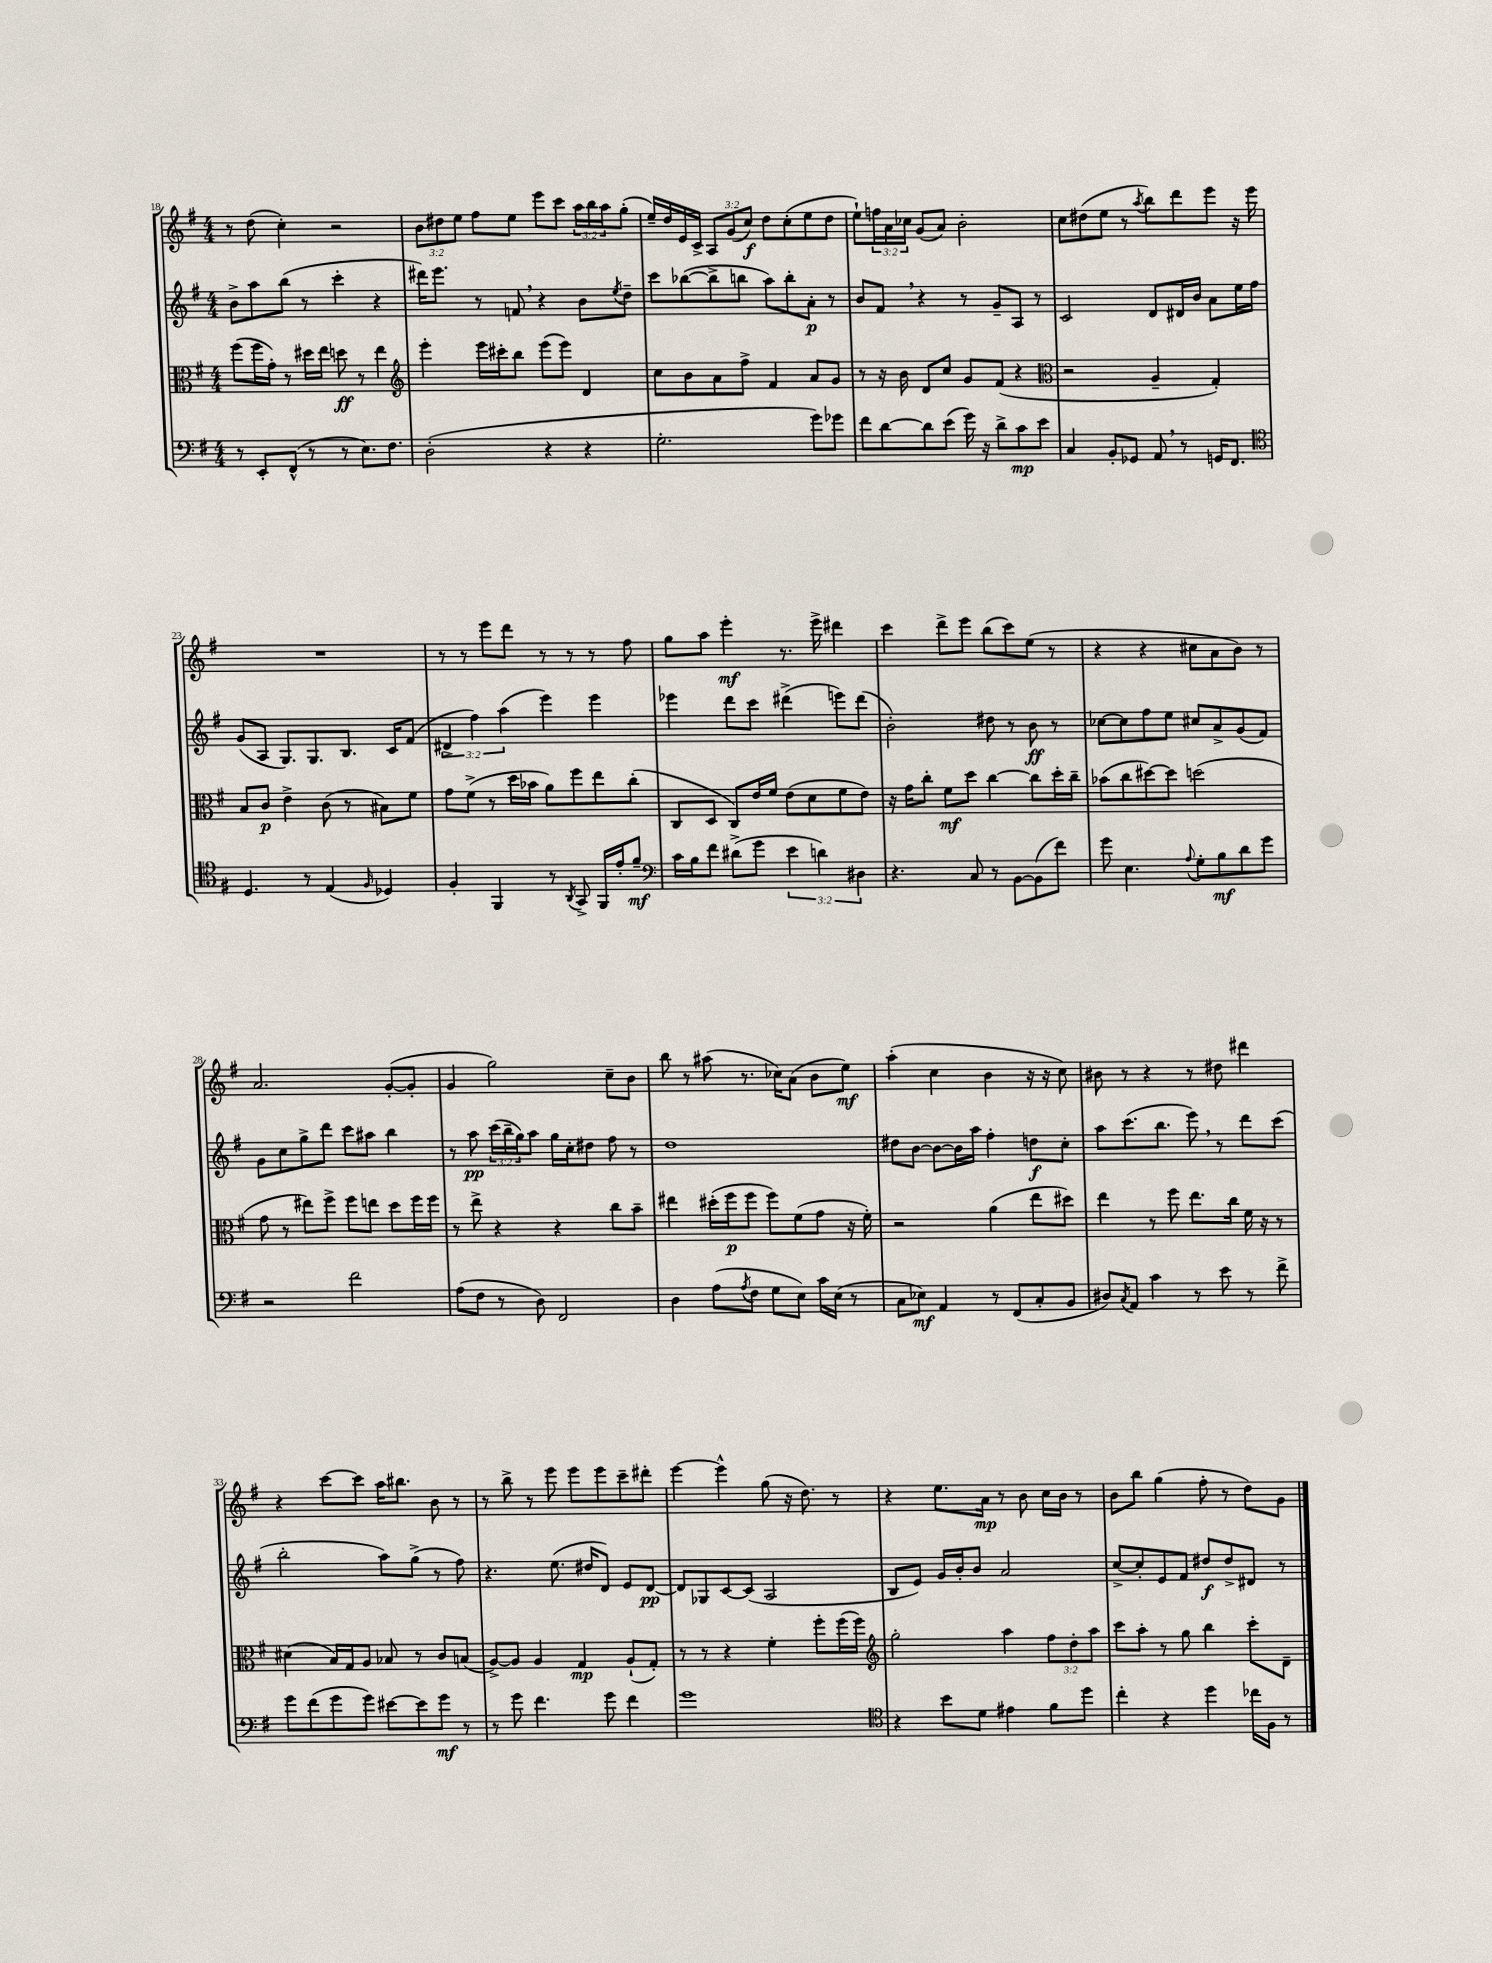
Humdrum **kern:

**kern	**dynam	**kern	**dynam	**kern	**dynam	**kern	**dynam
*part4	*part4	*part3	*part3	*part2	*part2	*part1	*part1
*staff4	*staff4	*staff3	*staff3	*staff2	*staff2	*staff1	*staff1
*clefF4	*	*clefC3	*	*clefG2	*	*clefG2	*
*k[f#]	*	*k[f#]	*	*k[f#]	*	*k[f#]	*
*M4/4	*	*M4/4	*	*M4/4	*	*M4/4	*
=18	=18	=18	=18	=18	=18	=18	=18
8r	.	(8ff#\L	.	8b^\L	.	8r	.
8EE'/L	.	16ff#\L	.	8aa\	.	(8dd\	.
.	.	16g'\JJ)	.	.	.	.	.
(8FF#^^/J	.	8r	.	(8bb\J	.	4cc'\)	.
8r	.	16dd#X\LL	.	8r	.	.	.
.	.	16ee\JJ	.	.	.	.	.
8r	.	8ddn\	ff	4ccc'\	.	2r	.
8.E\L)	.	8r	.	.	.	.	.
.	.	4ee\	.	4r	.	.	.
8.F#\J	.	.	.	.	.	.	.
=19	=19	=19	=19	=19	=19	=19	=19
*	*	*clefG2	*	*	*	*	*
(2D'\	.	4eee'\	.	16ddd#X\KL)	.	12b\L	.
.	.	.	.	8.eee\J	.	.	.
.	.	.	.	.	.	12dd#X\	.
.	.	.	.	.	.	12ee\J	.
.	.	16eee\LL	.	8r	.	8ff#\L	.
.	.	16ccc#X'\J	.	.	.	.	.
.	.	8bb\J	.	8fn,/	.	8ee\J	.
4r	.	(8eee\L	.	4r	.	8eee\L	.
.	.	8eee\J)	.	.	.	8ccc\J	.
4r	.	4d/	.	8b\L	.	24aa\LL	.
.	.	.	.	.	.	24bb\	.
.	.	.	.	.	.	24aa\J	.
.	.	.	.	8qee/	.	.	.
.	.	.	.	8dd~\J	.	(8gg'\J	.
=20	=20	=20	=20	=20	=20	=20	=20
2.G'\	.	8cc\L	.	8ccc\L	.	16ee~/LL)	.
.	.	.	.	.	.	16dd/	.
.	.	8b\	.	([8bb-X\	.	16e/	.
.	.	.	.	.	.	16c^/JJ	.
.	.	8a\	.	8bb-^\]	.	12A/L	.
.	.	.	.	.	.	(12g/	.
.	.	8ff#^\J	.	8bbn\J	.	.	.
.	.	.	.	.	.	12cc/J)	f
.	.	4f#/	.	8aa\L)	.	8dd\L	.
.	.	.	.	8bb'\	.	(8cc'\	.
8g\L)	.	8a/L	.	8a'\J	p	8ee\	.
8g-X\J	.	8g/J	.	8r	.	8dd\J	.
=21	=21	=21	=21	=21	=21	=21	=21
8f#\L	.	8r	.	8b/L	.	8ee`\L)	.
[8d\	.	16r	.	8f#,/J	.	24ffn\L	.
.	.	.	.	.	.	24a\	.
.	.	16b\	.	.	.	.	.
.	.	.	.	.	.	24cc-X\JJ	.
8d\]	.	8d/L	.	4r	.	(8g/L	.
(8e\J	.	8cc/J	.	.	.	8a/J)	.
16g\)	.	8g/L	.	8r	.	2b'\	.
16r	.	.	.	.	.	.	.
8d^\L	.	(8f#/J	.	8g~/L	.	.	.
8c\	mp	4r	.	8A/J	.	.	.
8e\J	.	.	.	8r	.	.	.
=22	=22	=22	=22	=22	=22	=22	=22
*	*	*clefC3	*	*	*	*	*
4C/	.	2r	.	2c/	.	8cc\L	.
.	.	.	.	.	.	(8dd#X\	.
8BB'/L	.	.	.	.	.	8ee\J	.
8GG-X/J	.	.	.	.	.	8r	.
.	.	.	.	.	.	8qaa/	.
8AA,/	.	4A~/	.	8d/L	.	8bb\L)	.
8r	.	.	.	16d#X/L	.	8ddd\	.
.	.	.	.	16b/JJ	.	.	.
16GGn/KL	.	4G'/)	.	8a\L	.	8eee\J	.
8.FF#/J	.	.	.	.	.	.	.
.	.	.	.	16ee\L	.	16r	.
.	.	.	.	16ff#\JJ	.	16eee\	.
!!LO:LB:g=z
=23	=23	=23	=23	=23	=23	=23	=23
*clefC4	*	*	*	*	*	*	*
4.D/	.	8B/L	.	(8g/L	.	1r	.
.	.	8c/J	p	8A/J	.	.	.
.	.	4e^\	.	8.G/L)	.	.	.
8r	.	.	.	.	.	.	.
.	.	.	.	8.G/	.	.	.
(4E/	.	(8c\	.	.	.	.	.
.	.	8r	.	8.B/J	.	.	.
16qqF#/	.	.	.	.	.	.	.
4D-X/)	.	8B#X\L)	.	.	.	.	.
.	.	.	.	16c/KL	.	.	.
.	.	8f#\J	.	(8f#/J	.	.	.
=24	=24	=24	=24	=24	=24	=24	=24
4F#'/	.	8g\L	.	6d#X^/	.	8r	.
.	.	(8f#^\J	.	.	.	8r	.
.	.	.	.	6ff#\)	.	.	.
4FF#/	.	8r	.	.	.	8eee\L	.
.	.	.	.	(6aa\	.	.	.
.	.	16dd\LL	.	.	.	8ddd\J	.
.	.	16b-X\JJ	.	.	.	.	.
8r	.	8a\L)	.	4eee\)	.	8r	.
8qAA/	.	.	.	.	.	.	.
8GG^/	.	8ff#\	.	.	.	8r	.
16FF#/LL	.	8ee\	.	4eee\	.	8r	.
16e'/J	.	.	.	.	.	.	.
8f#~/J	mf	(8cc'\J	.	.	.	8ff#\	.
=25	=25	=25	=25	=25	=25	=25	=25
*clefF4	*	*	*	*	*	*	*
16c\LL	.	8C/L	.	4eee-X\	.	8gg\L	.
16B\J	.	.	.	.	.	.	.
8f#\J	.	8D/J	.	.	.	8aa\J	.
(8d#X^\L	.	8C/L)	.	8ddd\L	.	4eee'\	mf
8g\J	.	16e/L	.	8ccc\J	.	.	.
.	.	16f#/JJ	.	.	.	.	.
6e\	.	(8e\L	.	(4ddd#X^\	.	8.r	.
.	.	8d\	.	.	.	.	.
6dn\)	.	.	.	.	.	.	.
.	.	.	.	.	.	16eee^\	.
.	.	8f#\	.	8eeen\L)	.	4ddd#X\	.
6D#X\	.	.	.	.	.	.	.
.	.	8e\J)	.	(8ddd#\J	.	.	.
=26	=26	=26	=26	=26	=26	=26	=26
4.r	.	16r	.	2b'\)	.	4ccc\	.
.	.	16g\KL	.	.	.	.	.
.	.	8cc'\J	.	.	.	.	.
.	.	8f#\L	mf	.	.	8ddd^\L	.
8C/	.	8dd\J	.	.	.	8eee\J	.
8r	.	[4cc\	.	8dd#X\	.	(8bb\L	.
[8BB\L	.	.	.	8r	.	8ccc\)	.
(8BB\]	.	8cc\L]	.	8b\	ff	(8ee\J	.
8f#\J)	.	16dd'\L	.	8r	.	8r	.
.	.	16cc~\JJ	.	.	.	.	.
=27	=27	=27	=27	=27	=27	=27	=27
8g\	.	(8b-X\L	.	[8cc-X\L	.	4r	.
4.E\	.	8cc\	.	8cc-\]	.	.	.
.	.	[8dd#X\)	.	8ff#\	.	4r	.
.	.	8dd#\J]	.	8ee\J	.	.	.
8qqA/	.	.	.	.	.	.	.
8G'\L	.	(2ddn\	.	8cc#X/L	.	8cc#X\L	.
8B\	mf	.	.	8a^/	.	8a\	.
8d\	.	.	.	(8g/	.	8b\J)	.
8g\J	.	.	.	8f#/J)	.	8r	.
!!LO:LB:g=z
=28	=28	=28	=28	=28	=28	=28	=28
2r	.	8g\	.	8g\L	.	2.a/	.
.	.	8r	.	8cc\	.	.	.
.	.	8ee#X\L)	.	8gg^\	.	.	.
.	.	8ff#^\J	.	8ddd\J	.	.	.
2f#\	.	8ff#\L	.	8ccc\L	.	.	.
.	.	8een\J	.	8aa#X\J	.	.	.
.	.	8dd\L	.	4bb\	.	([8g'/L	.
.	.	16ff#\L	.	.	.	8g'/J]	.
.	.	16ff#\JJ	.	.	.	.	.
=29	=29	=29	=29	=29	=29	=29	=29
(8A\L	.	8r	.	8r	.	4g/	.
8F#\J	.	8ee^\	.	8aa\	pp	.	.
8r	.	4r	.	(24ccc\LL	.	2gg\)	.
.	.	.	.	24bb~\	.	.	.
.	.	.	.	24gg\J)	.	.	.
8D\)	.	.	.	8aa\J	.	.	.
2FF#/	.	4r	.	16gg\LL	.	.	.
.	.	.	.	16cc'\J	.	.	.
.	.	.	.	8dd#X\J	.	.	.
.	.	8cc\L	.	8ff#\	.	8cc~\L	.
.	.	8b~\J	.	8r	.	8b\J	.
=30	=30	=30	=30	=30	=30	=30	=30
4D\	.	4ee#X\	.	1dd	.	8bb\	.
.	.	.	.	.	.	8r	.
(8A\L	.	(16dd#X'\LL	.	.	.	(8aa#X\	.
.	.	16ff#\J	p	.	.	.	.
8qA/	.	.	.	.	.	.	.
8F#\J	.	8ff#\J	.	.	.	8.r	.
8G\L	.	8ff#\L)	.	.	.	.	.
.	.	.	.	.	.	16cc-X\KL)	.
8E\J)	.	(8f#\	.	.	.	(8a\J	.
16c\LL	.	8g\J	.	.	.	8b\L	.
(16E\JJ	.	.	.	.	.	.	.
8r	.	16r	.	.	.	8ee\J)	mf
.	.	16f#'\)	.	.	.	.	.
=31	=31	=31	=31	=31	=31	=31	=31
8C\L	.	2r	.	8dd#X\L	.	(4aa'\	.
8E-X\J)	mf	.	.	[8b\J	.	.	.
4AA/	.	.	.	8b\L_	.	4cc\	.
.	.	.	.	16b\L]	.	.	.
.	.	.	.	16aa\JJ	.	.	.
8r	.	(4a\	.	4ff#'\	.	4b\	.
(8FF#/L	.	.	.	.	.	.	.
8C'/	.	8ee\L	.	8ddn\L	f	16r	.
.	.	.	.	.	.	16r	.
8BB/J	.	8dd#X\J)	.	8cc'\J	.	8cc\)	.
=32	=32	=32	=32	=32	=32	=32	=32
8D#X/L)	.	4ee\	.	8aa\L	.	8b#X\	.
8qC/	.	.	.	.	.	.	.
8AA/J	.	.	.	(8.ccc\	.	8r	.
4c\	.	8r	.	.	.	4r	.
.	.	.	.	8.bb\J	.	.	.
.	.	8ff#\	.	.	.	.	.
8r	.	8.ee\L	.	8eee,\)	.	8r	.
8e\	.	.	.	8r	.	8dd#X\	.
.	.	16cc\Jk	.	.	.	.	.
8r	.	16f#\	.	8ddd\L	.	4ddd#X\	.
.	.	16r	.	.	.	.	.
8f#^\	.	8r	.	(8ccc\J	.	.	.
!!LO:LB:g=z
=33	=33	=33	=33	=33	=33	=33	=33
8g\L	.	(4d#X\	.	2bb'\	.	4r	.
(8f#\	.	.	.	.	.	.	.
8g\	.	16B/LL)	.	.	.	[8ccc\L	.
.	.	16G/J	.	.	.	.	.
8g\J)	.	8A/J	.	.	.	8ccc\J]	.
[8e#X\L	.	8B-X/	.	8aa\L)	.	16aa\KL	.
.	.	.	.	.	.	8.bb#X\J	.
8e#\]	.	8r	.	(8gg^\J	.	.	.
8g\J	mf	8c/L	.	8r	.	8b\	.
8r	.	(8Bn/J	.	8ff#\)	.	8r	.
=34	=34	=34	=34	=34	=34	=34	=34
8r	.	[8A^/L)	.	4.r	.	8r	.
8g\	.	8A/J]	.	.	.	8bb^\	.
4.f#\	.	4A/	.	.	.	8r	.
.	.	.	.	(8.ee\	.	8eee\	.
.	.	4G/	mp	.	.	8eee\L	.
.	.	.	.	16dd#X/KL	.	.	.
8g\	.	.	.	8d/J)	.	8eee\	.
4f#\	.	(8A`/L	.	8e/L	.	8ccc~\	.
.	.	8G'/J)	.	[8d/J	pp	8ddd#X'\J	.
=35	=35	=35	=35	=35	=35	=35	=35
1g	.	8r	.	8d/L]	.	[4eee\	.
.	.	8r	.	8G-X/	.	.	.
.	.	4r	.	[8c/	.	4eee^^\]	.
.	.	.	.	(8c/J]	.	.	.
.	.	4f#'\	.	2A/	.	(8gg\	.
.	.	.	.	.	.	16r	.
.	.	.	.	.	.	8.dd\)	.
.	.	8ff#'\L	.	.	.	.	.
.	.	(16ff#\L	.	.	.	8r	.
.	.	16ff#\JJ)	.	.	.	.	.
=36	=36	=36	=36	=36	=36	=36	=36
*clefC4	*	*clefG2	*	*	*	*	*
4r	.	2gg'\	.	8B/L	.	4r	.
.	.	.	.	8e/J)	.	.	.
8b\L	.	.	.	16g/LL	.	8.ee\L	.
.	.	.	.	16b'/J	.	.	.
8d\J	.	.	.	8b/J	.	.	.
.	.	.	.	.	.	16a\Jk	mp
4e#X\	.	4aa\	.	2a/	.	8r	.
.	.	.	.	.	.	8b\	.
8f#\L	.	12ff#\L	.	.	.	16cc\LL	.
.	.	.	.	.	.	16b\JJ	.
.	.	12dd'\	.	.	.	.	.
8dd\J	.	.	.	.	.	8r	.
.	.	12aa\J	.	.	.	.	.
=37	=37	=37	=37	=37	=37	=37	=37
4cc'\	.	8ccc\L	.	[8cc^/L	.	8b\L	.
.	.	8aa'\J	.	8cc'/]	.	8bb\J	.
4r	.	8r	.	8e/	.	(4gg\	.
.	.	8gg\	.	8f#/J	.	.	.
4dd\	.	4bb\	.	8dd#X/L	f	8ff#'\	.
.	.	.	.	8dd#^/	.	8r	.
16cc-X\LL	.	8ccc'\L	.	8d#X/J	.	8dd\L)	.
16F#\JJ	.	.	.	.	.	.	.
8r	.	8d~\J	.	8r	.	8g\J	.
==	==	==	==	==	==	==	==
*-	*-	*-	*-	*-	*-	*-	*-
